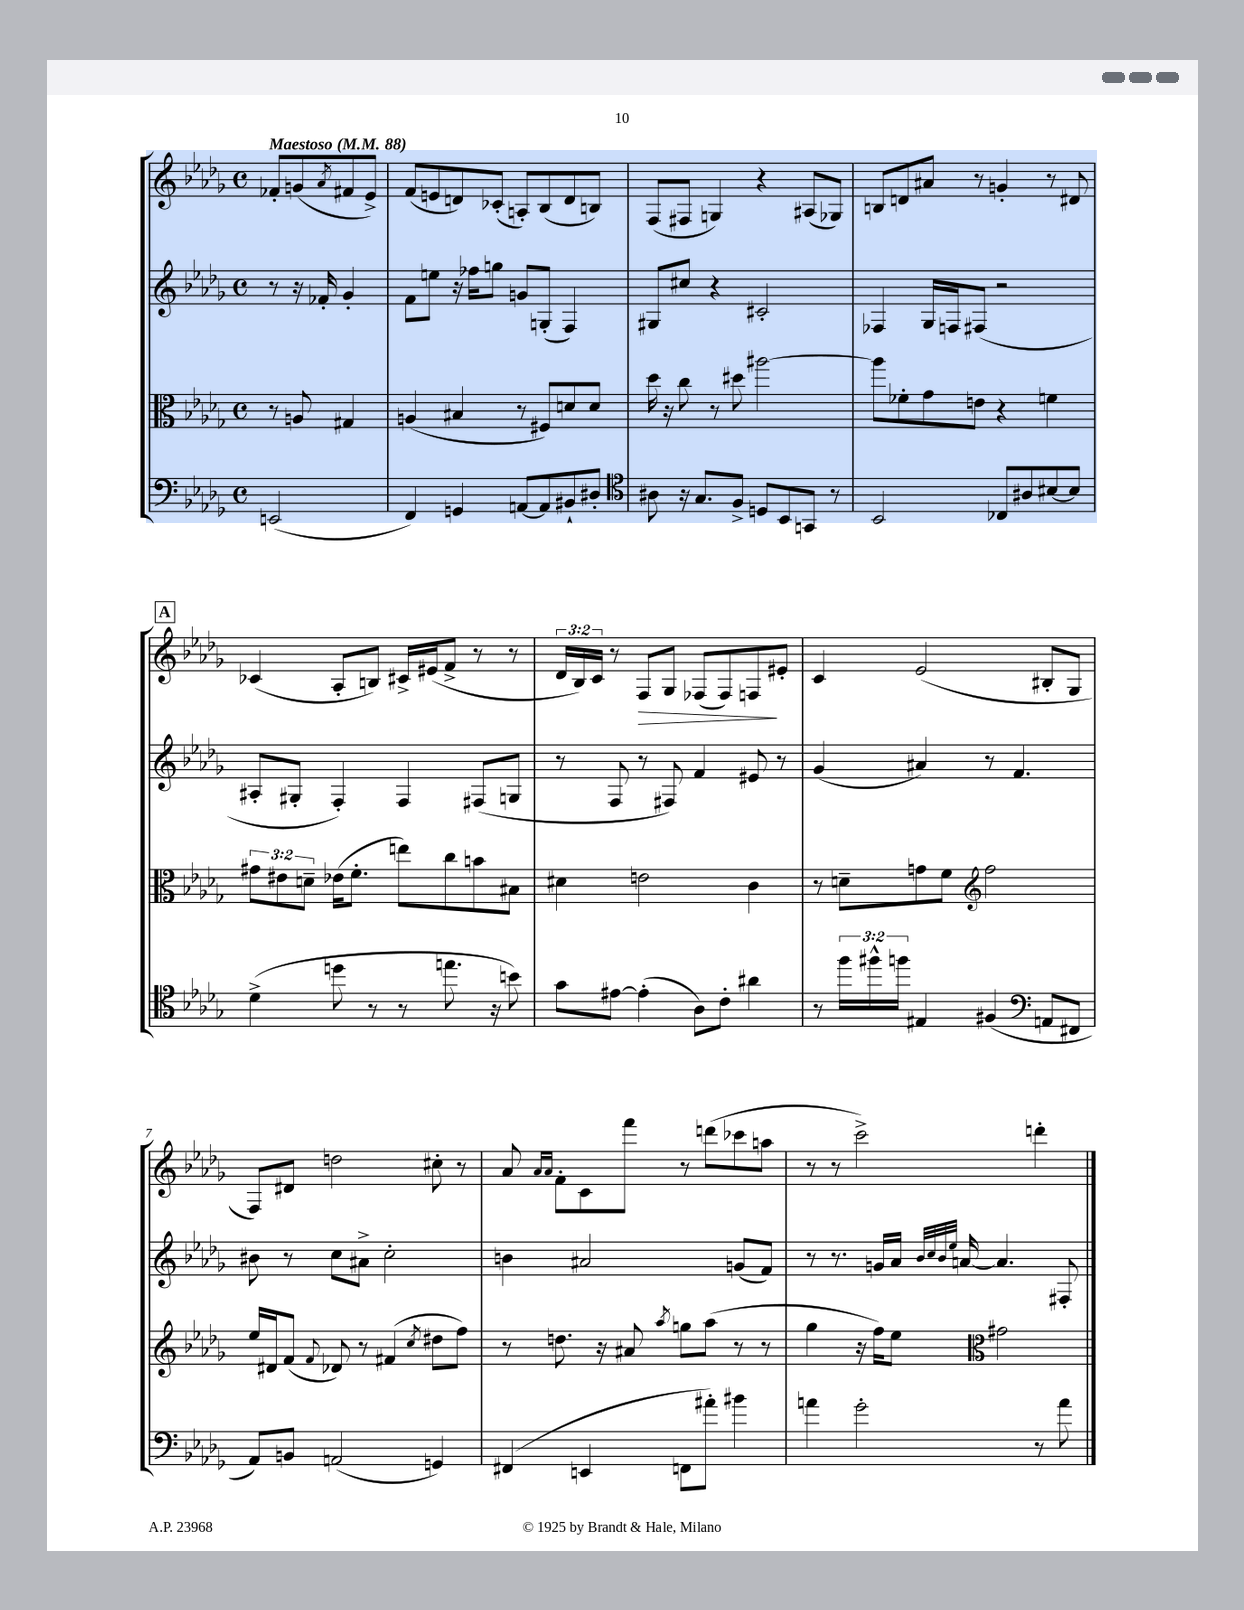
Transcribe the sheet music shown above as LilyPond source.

<<
\new StaffGroup <<
\new Staff = "s0" {
    \clef treble \key des \major \defaultTimeSignature \time 4/4 \override Staff.TupletNumber.text = #tuplet-number::calc-fraction-text \partial 2 \tempo "Maestoso" 4 = 88
    fes'8-. g'8( \acciaccatura { aes'8 } fis'8 ees'8->) |
    f'8( e'8 d'8) ces'8-.( a8-.) bes8( d'8 b8) |
    f8( fis8 g4) r4 ais8( ges8) |
    b8 d'8 ais'8 r8 g'4-. r8 dis'8 |
    \mark \markup { \box "A" } ces'4( aes8-. b8) cis'16-> eis'16( f'8-> r8 r8 |
    \tuplet 3/2 { des'16 bes16) c'16 } r8 f8\> ges8 fes8( fes8) f8\! eis'8-. |
    c'4 ees'2( bis8-. ges8 |
    f8) dis'8 d''2 cis''8-. r8 |
    aes'8 \grace { aes'16 aes'16 } f'8-. c'8 f'''8 r8 d'''8( ces'''8 a''8 |
    r8 r8 c'''2->) d'''4-. \bar "|." |
}
\new Staff = "s1" {
    \clef treble \key des \major \defaultTimeSignature \time 4/4 \partial 2
    r8 r16 fes'16-. ges'4-. |
    f'8 e''8 r16 fes''16 g''8 g'8 g8-.( f4) |
    gis8 cis''8 r4 cis'2-. |
    fes4 ges16 f16 fis8( r2 |
    \mark \markup { \box "A" } ais8-. gis8-. f4-.) f4 fis8( g8 |
    r8 f8 r8 fis8) f'4 eis'8 r8 |
    ges'4( ais'4) r8 f'4. |
    bis'8 r8 c''8 ais'8-> c''2-. |
    b'4 ais'2 g'8( f'8) |
    r8 r8. g'16 aes'16 \grace { bes'32 c''32 bes'32 ees''32 } a'16~ a'4. fis8-. \bar "|." |
}
\new Staff = "s2" {
    \clef alto \key des \major \defaultTimeSignature \time 4/4 \override Staff.TupletNumber.text = #tuplet-number::calc-fraction-text \partial 2
    r8 a8 gis4 |
    a4( bis4 r8 fis8) d'8 d'8 |
    des''16 r16 c''8 r8 dis''8 ais''2~ |
    ais''8 fes'8-. ges'8 e'8 r4 f'4 |
    \mark \markup { \box "A" } \tuplet 3/2 { gis'8 eis'8 d'8-- } ees'16( f'8.-. e''8) c''8 b'8 bis8 |
    dis'4 e'2 c'4 |
    r8 d'8-- g'8 f'8 \clef treble f''2 |
    ees''16 dis'16 f'8( \appoggiatura { f'8 } des'8) r8 fis'4( \acciaccatura { c''8 } dis''8 f''8) |
    r8 d''8. r16 ais'8 \acciaccatura { aes''8 } g''8 aes''8( r8 r8 |
    ges''4 r16 f''16) ees''8 \clef alto gis'2 \bar "|." |
}
\new Staff = "s3" {
    \clef bass \key des \major \defaultTimeSignature \time 4/4 \override Staff.TupletNumber.text = #tuplet-number::calc-fraction-text \partial 2
    e,2( |
    f,4) g,4 a,8~ a,8 bis,8-! dis8-. |
    \clef tenor ais8 r16 ges8. f8-> d8 bes,8 g,8 r8 |
    bes,2 ces8 ais8 bis8~ bis8 |
    \mark \markup { \box "A" } des'4->( d''8 r8 r8 e''8. r16 b'8) |
    ges'8 eis'8~ eis'4-.( aes8) c'8-. ais'4 |
    r8 \tuplet 3/2 { f''16 fis''16-^ f''16 } eis4 fis4( \clef bass a,8 fis,8 |
    aes,8) b,8 a,2( g,4) |
    fis,4( e,4 f,8 ais'8-.) bis'4 |
    a'4 ges'2-. r8 a'8 \bar "|." |
}
>>
>>
